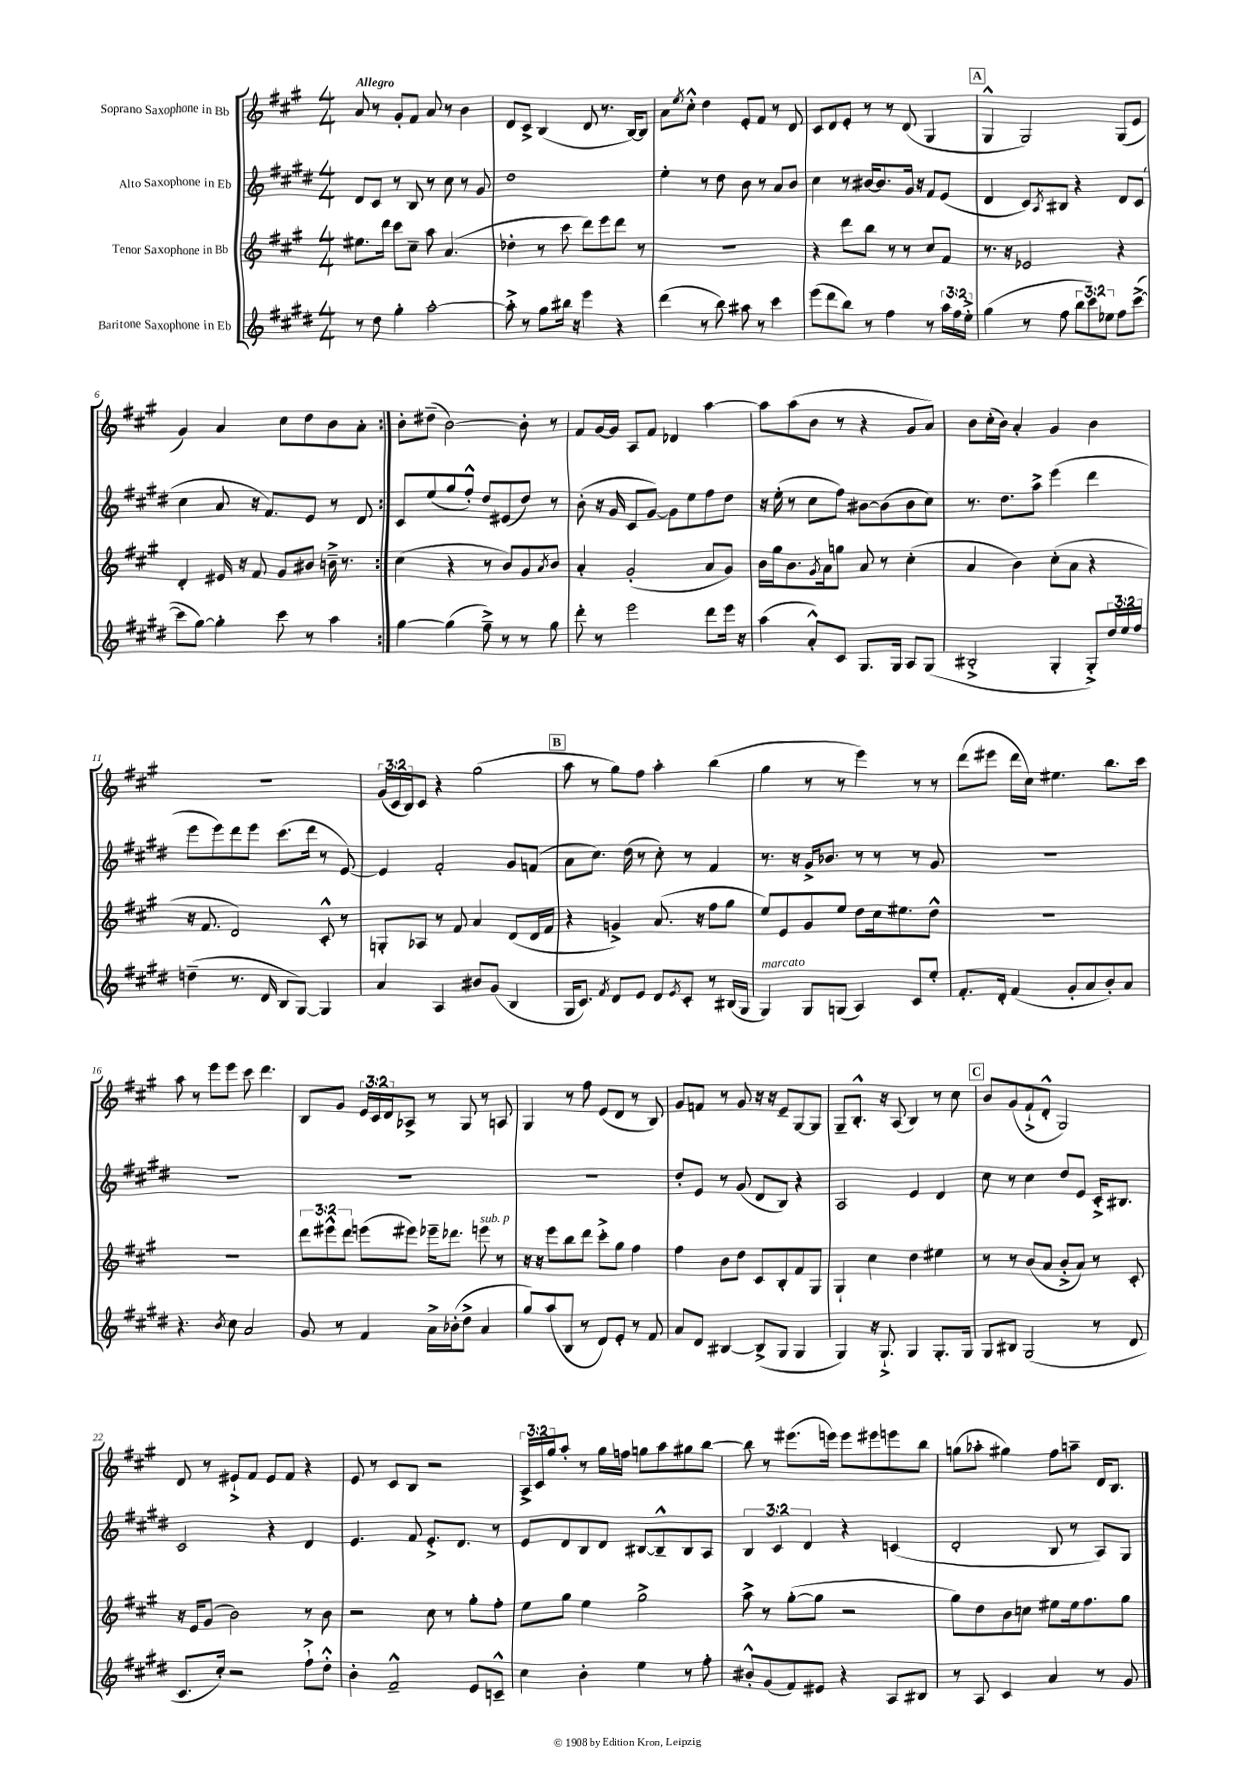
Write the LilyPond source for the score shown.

<<
\new StaffGroup <<
\new Staff = "s0" \with { instrumentName = "Soprano Saxophone in Bb" } {
    \clef treble \key a \major \numericTimeSignature \time 4/4 \override Staff.TupletNumber.text = #tuplet-number::calc-fraction-text \tempo "Allegro"
    \repeat volta 2 { a'8 r8 gis'8-. fis'8 a'8 r8 b'4 |
    d'8 cis'8-> b4( d'8 r8. b16~) b8 |
    a'8 \acciaccatura { e''8 } cis''8-.-^ d''4 e'8-. fis'8 r8 d'8 |
    cis'8 d'8 e'8-. r8 r8 d'8( gis4 |
    \mark \markup { \box "A" } gis4-^ gis2) gis8( e'8 |
    gis'4) a'4 cis''8 d''8 b'8 a'8-. | }
    b'8-. dis''8--( b'2~) b'8-. r8 |
    fis'8 gis'16~ gis'16 a8 fis'8 des'4 a''4~ |
    a''8 a''8( b'8 r8 r4 gis'8 a'8) |
    b'8 cis''16-.( b'16) a'4-. gis'4 b'4 |
    R1 |
    \tuplet 3/2 { gis'16( cis'16 b16) } cis'8 r4 gis''2( |
    \mark \markup { \box "B" } a''8 r8 gis''8) fis''8 a''4-. b''4( |
    gis''4 r8 r8 e'''4) r8 r8 |
    d'''8( eis'''8 d'''16 cis''16) eis''4. b''8. cis'''16 |
    a''8 r8 e'''8 e'''8 cis'''8 d'''4. |
    b8 gis'8 \tuplet 3/2 { e'16 cis'16 d'16 } aes8-> r8 gis8 r8 a8 |
    gis4 r8 fis''8 e'8( d'8 r8 b8) |
    gis'8 f'8 r8 gis'8 r16 r16 e'8-- gis8~ gis8 |
    gis8-- b8.-.-^ r16 a8( b4) r8 cis''8 |
    \mark \markup { \box "C" } b'8 gis'8( fis'8-!-> d'8-.-^ gis2) |
    d'8 r8 eis'8-!-> fis'8 eis'8 fis'8 r4 |
    e'8 r8 cis'8 b8 r2 |
    \tuplet 3/2 { a16-> cis'16 gis''16 } a''8-. r8 gis''16 f''16 g''8 a''8 gis''8 b''8~ |
    b''8 r8 eis'''8.( e'''16) e'''8 eis'''8 e'''8 b''8 |
    g''8( aes''8-. gis''4) fis''8 a''8-- d'16 b8. \bar "|." |
}
\new Staff = "s1" \with { instrumentName = "Alto Saxophone in Eb" } {
    \clef treble \key e \major \numericTimeSignature \time 4/4 \override Staff.TupletNumber.text = #tuplet-number::calc-fraction-text
    \repeat volta 2 { dis'8 cis'8 r8 b8 r8 cis''8 r8 gis'8 |
    dis''1 |
    e''4-. r8 dis''8 b'8 r8 a'8 b'8 |
    cis''4 r8 bis'16~ bis'8. gis'16 r16 fis'8 e'8( |
    \mark \markup { \box "A" } dis'4 cis'8) \acciaccatura { a8 } bis8 r4 dis'8 cis'8( |
    cis''4 a'8 r16 fis'8.) e'8 r8 dis'8 | }
    cis'8 e''8( gis''8 fis''8-.-^) dis''8 eis'8( dis''8) r8 |
    b'8-.( r16 gis'16 cis'8 gis'8~) gis'8 e''8 fis''8 dis''8 |
    r16 e''16-.( r8 cis''8 fis''8) bis'8~ bis'8( bis'8 cis''8) |
    r8. dis''8. a''8-> e'''4( dis'''4 |
    e'''8 e'''8) dis'''8 e'''8 cis'''8.( dis'''16 r8 e'8~) |
    e'4 fis'2-. gis'8 f'8( |
    \mark \markup { \box "B" } a'8 cis''8.) dis''16( r8 cis''8-.) r8 fis'4 |
    r8. r16 gis'16-> bes'8. r8 r8 r8 gis'8 |
    R1 |
    R1 |
    R1 |
    R1 |
    dis''8-. e'8 r8 gis'8( dis'8 b8) r4 |
    a2 e'4 dis'4 |
    \mark \markup { \box "C" } cis''8 r8 cis''4 dis''8 e'8 cis'16-.-> bis8. |
    cis'2 r4 dis'4 |
    e'4. fis'8 e'8.-.-> dis'8. r8 |
    e'8 dis'8 b8 dis'8 bis8~ bis8---^ bis8 a8 |
    \tuplet 3/2 { b4 cis'4 dis'4 } r4 c'4( |
    dis'2-. b8 r8 a8) gis8 \bar "|." |
}
\new Staff = "s2" \with { instrumentName = "Tenor Saxophone in Bb" } {
    \clef treble \key a \major \numericTimeSignature \time 4/4 \override Staff.TupletNumber.text = #tuplet-number::calc-fraction-text
    \repeat volta 2 { eis''8. d'''16 cis'''8 cis''8-- a''8 a'4.( |
    des''4-. r8 cis'''8 d'''8) e'''8 d'''8 r8 |
    R1 |
    r4 d'''8 b''8 r8 r8 cis''8 fis'8 |
    \mark \markup { \box "A" } r8. r16 ees'2 r4 |
    d'4-. eis'16 r16 fis'8 gis'8 bis'8 b'16---> r8. | }
    cis''4( r4 r8 b'8) gis'8 \acciaccatura { a'8 } b'8 |
    a'4-. gis'2-.( a'8 gis'8) |
    b'16 gis''16 b'8. \acciaccatura { gis'8 } a'16 g''8 a'8 r8 cis''4-.( |
    a'4 b'4) cis''8-.( a'8 r4 |
    r16 fis'8. d'2) cis'8-.-^ r8 |
    g8-. aes8 r8 fis'8 a'4 d'8( d'16 fis'16 |
    \mark \markup { \box "B" } r4 g'4->) a'8.( r16 fis''8 gis''8 |
    e''8) e'8 gis'8 e''8 d''8 cis''16 eis''8. d''8-^ |
    R1 |
    R1 |
    \tuplet 3/2 { d'''8 eis'''8-^ d'''8 } e'''8( eis'''8) ees'''16-- des'''8. e'''8^\markup { \italic "sub. p" } r8 |
    r16 r16 e'''8 b''8 d'''8 cis'''8-.-> gis''8 fis''4 |
    fis''4 b'8 d''8 cis'8 b8-. fis'8 gis8 |
    gis4-! cis''4 d''4 eis''4 |
    \mark \markup { \box "C" } r8 r8 b'8( a'8 b'8-.-> a'8) r8 cis'8-. |
    r16 e'16 gis'8( b'2) r8 b'8 |
    r2 cis''8 r8 gis''8-. fis''8-. |
    e''8 gis''8 e''4 gis''2-> |
    a''8-> r8 gis''8~-.( gis''8 r2 |
    gis''8) d''8 b'8 c''8 eis''8 eis''16 fis''8. gis''8 \bar "|." |
}
\new Staff = "s3" \with { instrumentName = "Baritone Saxophone in Eb" } {
    \clef treble \key e \major \numericTimeSignature \time 4/4 \override Staff.TupletNumber.text = #tuplet-number::calc-fraction-text
    \repeat volta 2 { r8 dis''8 gis''4-. a''2~-. |
    a''8-.-> r8 gis''8 bis''16 r16 e'''4 r4 |
    dis'''4( r8 b''8) ais''8 r8 cis'''4 |
    e'''8( dis'''8 b''8) r8 fis''4 r8 \tuplet 3/2 { a''16 fis''16 e''16-.-> } |
    \mark \markup { \box "A" } gis''4( r8 fis''8 \tuplet 3/2 { b''8 cis'''8) ees''8 } fis''8 cis'''8~->( |
    cis'''8 gis''8~) gis''4-. cis'''8 r8 a''4 | }
    gis''4~ gis''4( fis''8--->) r8 r8 gis''8 |
    dis'''8-. r8 e'''2 dis'''8 e'''16 r16 |
    a''4( a'8-.-^) cis'8 gis8. gis16 a8 gis8( |
    bis2-.-> gis4-. gis8-.->) \tuplet 3/2 { dis''16 e''16 fis''16 } |
    d''4--( r8. dis'16 b8 gis8~) gis4 |
    a'4 a4 bis'8 gis'8( b4 |
    \mark \markup { \box "B" } gis16 cis'8.) \acciaccatura { fis'8 } dis'8 e'8 dis'8 \acciaccatura { e'8 } cis'8-. r8 bis16( gis16 |
    gis4^\markup { \italic "marcato" }) gis8 g8( a4) cis'8 e''8-. |
    fis'8.-. dis'16-. fis'4( gis'8-. a'8 b'8-.) a'8 |
    r4. \acciaccatura { b'8 } cis''8 a'2 |
    gis'8 r8 fis'4 a'16-> bes'16-.( dis''8-> a'4 |
    gis''8) a''8( b8 r8 dis'8) e'8-. r8 fis'8 |
    a'8 dis'8 bis4~ bis8->( gis8 gis4 |
    gis4) r16 gis8.-!-> gis4 gis8.-. gis16 |
    \mark \markup { \box "C" } gis8 bis8 gis2( r8 dis'8 |
    cis'8. cis''16-.) r2 fis''8-!-> dis''8-.-^ |
    b'4-. fis'2---^ e'8 c'8---^ |
    cis''4 b'4-. e''4 r8 fis''8-. |
    bis'8-.-^ gis'8( fis'8) eis'8 r4 a8 bis8 |
    r8 a8 cis'4 a'4 r8 gis'8 \bar "|." |
}
>>
>>
